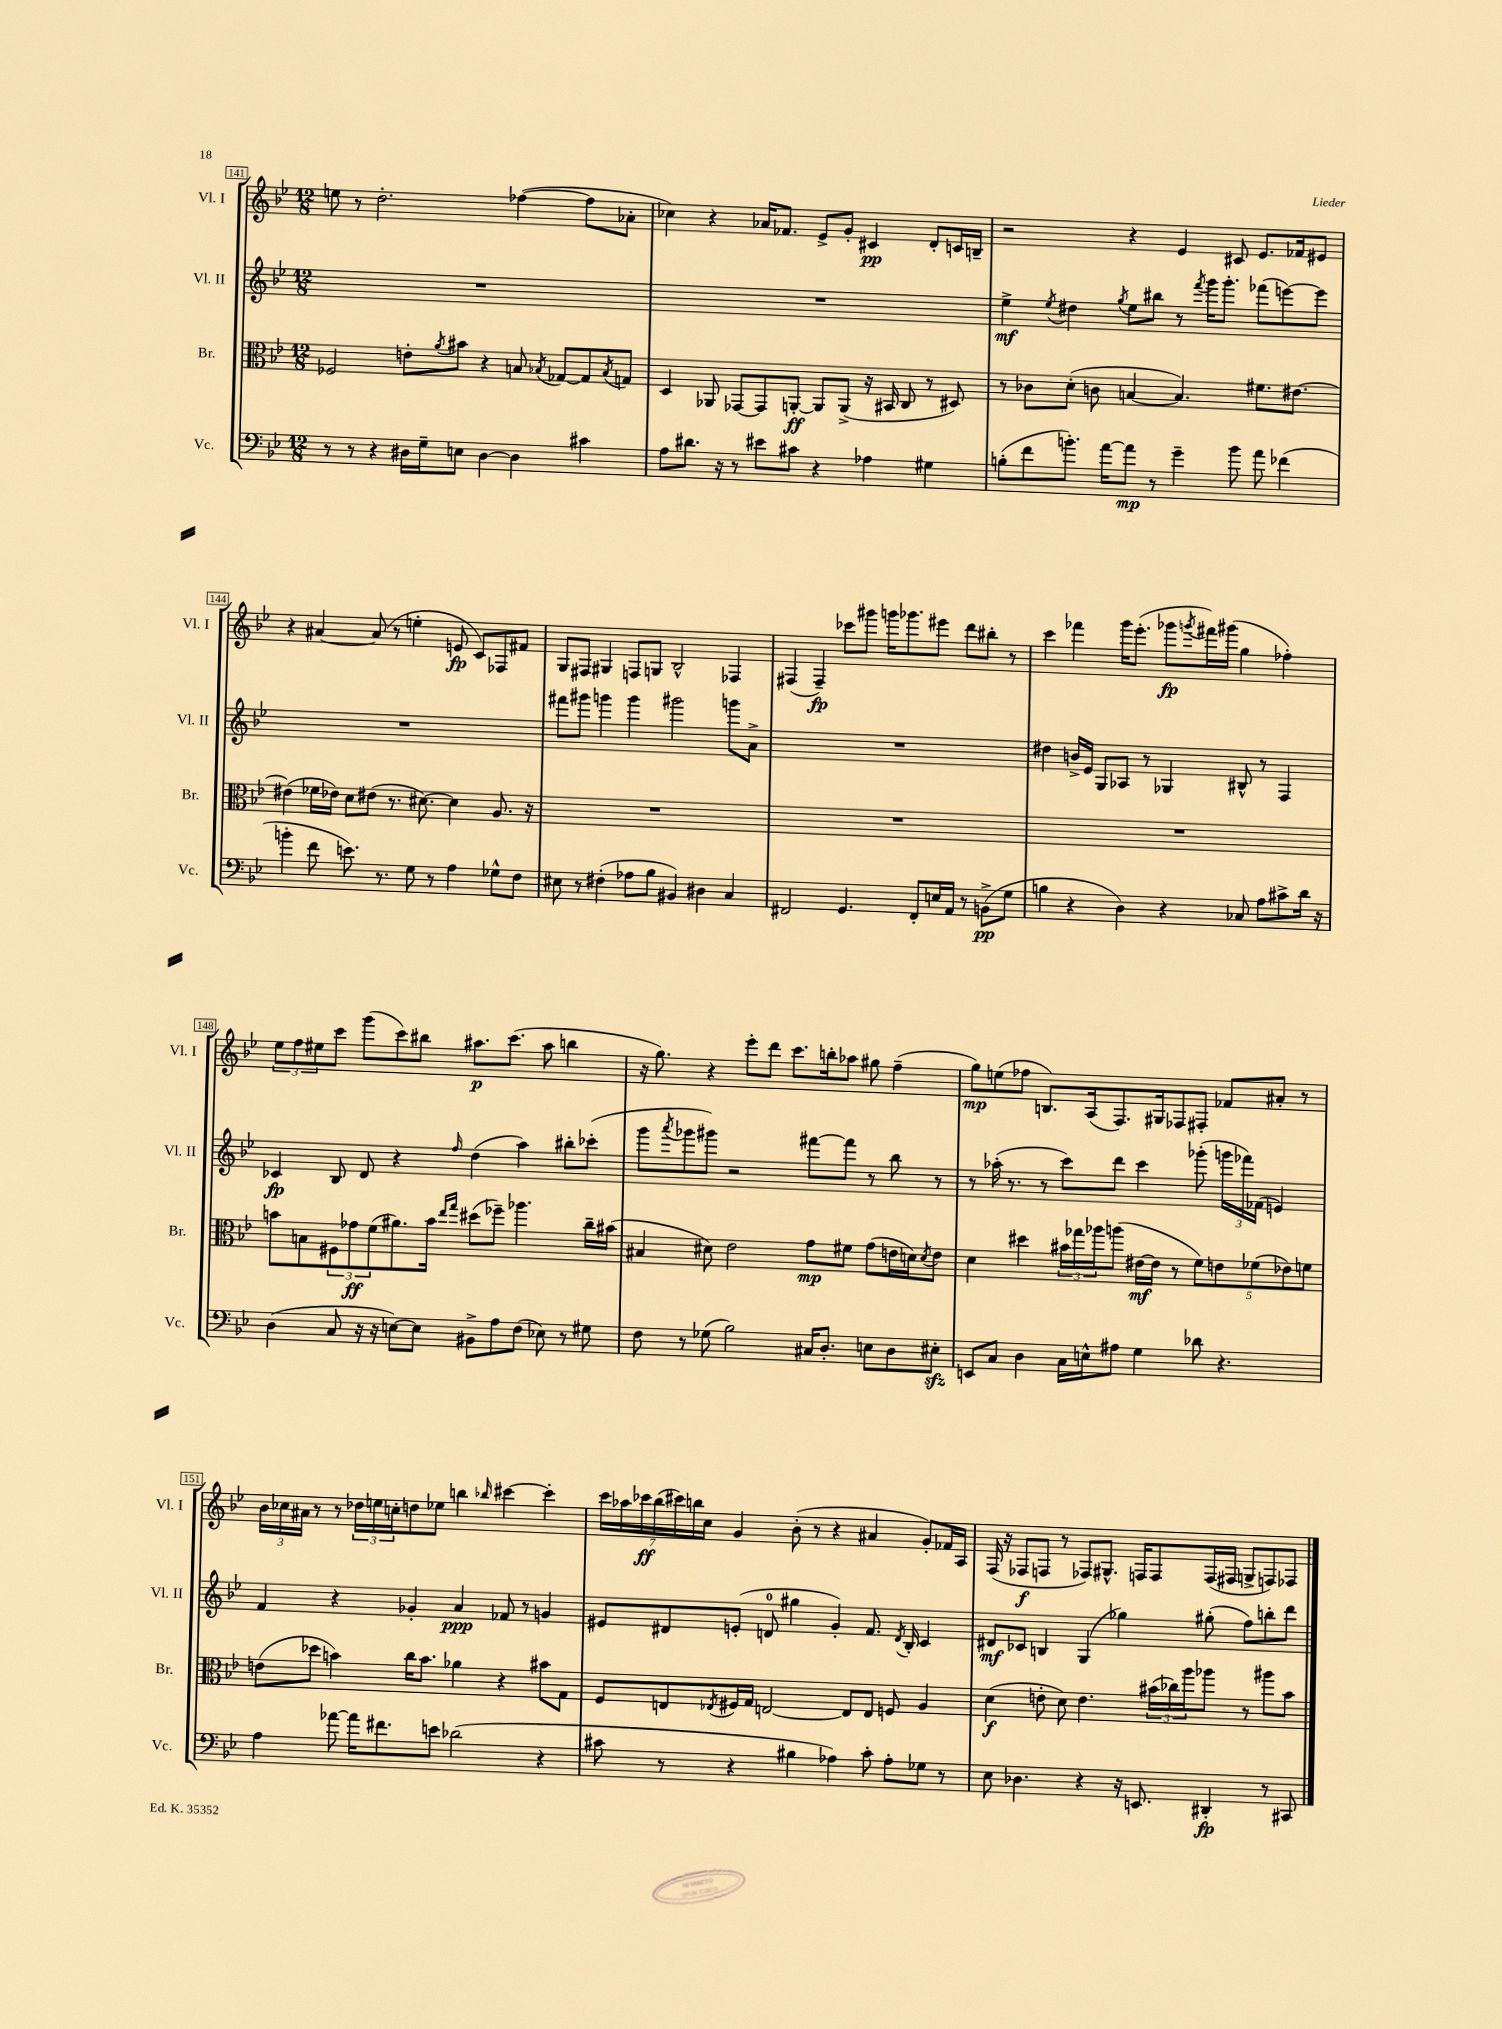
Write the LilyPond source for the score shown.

<<
\new StaffGroup <<
\new Staff = "s0" \with { instrumentName = "Vl. I" shortInstrumentName = "Vl. I" } {
    \clef treble \key bes \major \numericTimeSignature \time 12/8
    e''8 r8 d''2.-. fes''4~( fes''8 aes'8-. |
    ces''4) r4 aes'16 fes'8. ees'8-> g'8-. cis'4\pp d'8-. c'16 b16-- |
    r2 r4 ees'4 cis'8 ees'8. fes'16 eis'8 |
    r4 ais'4~ ais'8( r8 e''4-. e'8\fp c'8) fes8 fis'8 |
    g8 fis8 gis4 f8 g8 bes2-^ fes4 |
    fis4( fis4--\fp) ces'''8 gis'''8 g'''16 ges'''8. eis'''8 d'''8 bis''8-. r8 |
    c'''4 fes'''4 g'''16 ees'''8.-.( ges'''8\fp \acciaccatura { g'''8 } fis'''16) gis'''16( g''4 fes''4-.) |
    \tuplet 3/2 { ees''8 f''8 eis''8 } c'''8 g'''8( c'''8) bis''8 ais''8.\p c'''8.( ais''8 b''4 |
    r16 g''8.) r4 ees'''8-. d'''8 c'''8. b''16-. aes''8 gis''8 f''4--( |
    g''8\mp) e''8( fes''8 b8.) a16( f8.) gis16 fes8 fis8-. fes'8 ais'8-. r8 |
    \tuplet 3/2 { bes'16 ces''16 ais'16 } r8 r8 \tuplet 3/2 { des''16 e''16 c''16-. } d''8 ees''8 b''4 \grace { bes''16 } cis'''4~ cis'''4-. |
    \tuplet 7/4 { c'''16 aes''16 ces'''16\ff bes''16( cis'''16) b''16 c''16 } g'4 bes'8-.( r8 r4 ais'4 g'8-.) fes'16 a16 |
    f16( r16 fes8\f f8 r8 fes8) gis8.-^ f16 f8 f16( fis16 g8-> f8) fes8 \bar "|." |
}
\new Staff = "s1" \with { instrumentName = "Vl. II" shortInstrumentName = "Vl. II" } {
    \clef treble \key bes \major \numericTimeSignature \time 12/8
    R1. |
    R1. |
    ees''4->\mf \acciaccatura { ees''8 } dis''4 \acciaccatura { g''8 } ees''8 bis''8 r8 \acciaccatura { f'''8 } g'''16 g'''8.-. fes'''8( e'''8~) e'''8 |
    R1. |
    fis'''8 gis'''8 g'''4 g'''4 gis'''2 g'''8 a'8-> |
    R1. |
    dis''4 b'16-> ees'16 g8 aes8 r8 ges4 bis8-^ r8 f4 |
    ces'4\fp bes8 d'8 r4 \grace { f''16 } d''4( a''4) bis''8-. ces'''8-.( |
    g'''8 \acciaccatura { a'''8 } ges'''8 gis'''8) r2 fis'''8~ fis'''8 r8 bes''8 r8 |
    r8 aes''16-.( r8. r8 c'''8) d'''8 c'''4 ges'''8-.( \tuplet 3/2 { g'''16 fes'''16) fes'16( } e'4) |
    f'4 r4 ges'4-. a'4\ppp fes'8 r8 g'4 |
    eis'8 dis'8 e'8-.( d'8-0 gis''4 g'4-.) f'8. \acciaccatura { d'8 } bes16-. c'4 |
    dis'8\mf ces'8 b4 g4( ges''4) gis''8-.( f''8) b''8-. d'''8 \bar "|." |
}
\new Staff = "s2" \with { instrumentName = "Br." shortInstrumentName = "Br." } {
    \clef alto \key bes \major \numericTimeSignature \time 12/8
    fes2 e'8-. \acciaccatura { a'8 } bis'8 r4 b8 \acciaccatura { bes8 } ges8~ ges8 \acciaccatura { bes8 } g8 |
    d4 aes,8 ges,8~ ges,8 a,8~-.\ff a,8 a,8->( r16 bis,16 c8 r8 dis8) |
    r8 ces'8 d'8-.( c'8 b4~ b4.) fis'8. eis'8.~ |
    eis'4( fes'16 ees'16) d'8 eis'8( r8. dis'8.~) dis'4 a8. r16 |
    R1. |
    R1. |
    R1. |
    b'8 b8 \tuplet 3/2 { fis8 ges'8\ff f'8( } ais'8.) b'16 \grace { ees''16 g''16 } dis''8( fes''8--) aes''4. c''16-- bis'16( |
    bis4 dis'8) ees'2 g'8\mp fis'8 g'8( e'16 d'16) \acciaccatura { d'8 } e'8 |
    d'4 dis''4 \tuplet 3/2 { bis'16 ges''16 aes''16 } a''8( eis'16~\mf eis'16 r8 \tuplet 5/4 { f'8) e'8 fes'8( ees'8) f'8 } |
    e'8( des''8 b'4) c''16 b'8. aes'4 r4 bis'8 g8 |
    f8 e8 \acciaccatura { ees8 } fis16 g16 e2~ e8 e8 f8 a4 |
    d'4\f( e'8-. d'8) e'4. \tuplet 3/2 { bis'16( ces''16) a''16 } aes''8 r8 ais''8 bis'8 \bar "|." |
}
\new Staff = "s3" \with { instrumentName = "Vc." shortInstrumentName = "Vc." } {
    \clef bass \key bes \major \numericTimeSignature \time 12/8
    r8 r8 r4 dis16 g16-- e8 dis4~ dis4 cis'4 |
    a8 dis'8. r16 r8 eis'8 cis'8 r4 aes4 gis4 |
    b8-.( f'8 b'8.-.) a'16~ a'8\mp r8 g'4-- b'8 a'8 fes'4( |
    b'4-. f'8 e'8.) r8. g8 r8 a4 ges8-^ f8 |
    eis8 r8 fis4-.( aes8 bes8 bis,4) dis4 c4 |
    fis,2 g,4. fis,8-. e16 a,16 r8 b,8->\pp( g8 |
    b4 r4 d4) r4 ces8 a8 cis'8-> d'16 r16 |
    d4( c8 r16 r16 e8~) e8 bis,8-> a8 f8( ees8) r8 gis8 |
    f8 r8 ges8( bes2) cis16 d8.-. e8 d8 eis8-.\sfz |
    e,8 c8 d4 c16 e16-^ ais8 g4 des'8 r4. |
    a4 aes'8~ aes'16 fis'8. e'8 des'2( r4 |
    cis'8 r8 r4 bis4 aes4) cis'8-. aes8-. ges8 r8 |
    ees8 des4. r4 r16 e,8. dis,4-.\fp r8 cis,8 \bar "|." |
}
>>
>>
\layout { \context { \Score currentBarNumber = #141 \override BarNumber.stencil = #(make-stencil-boxer 0.1 0.3 ly:text-interface::print) } }
